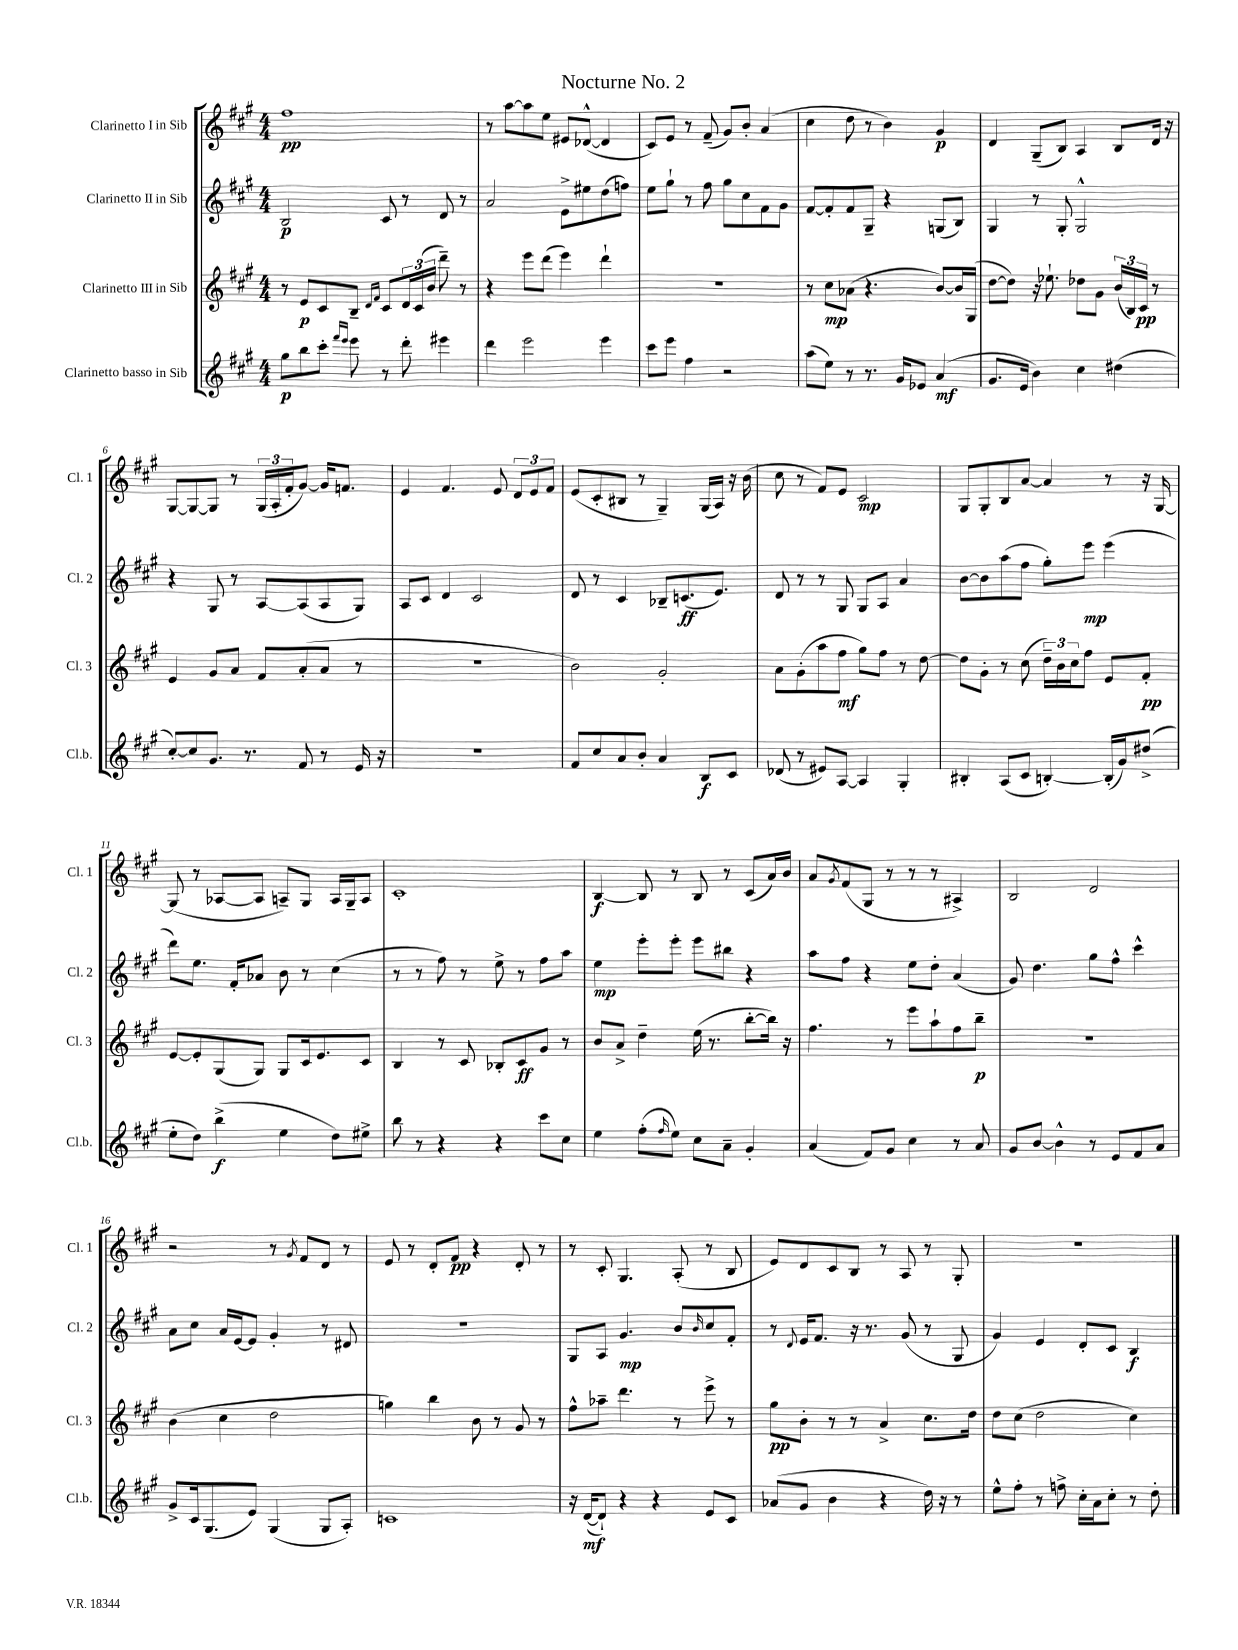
\header { title = "Nocturne No. 2" }
<<
\new StaffGroup <<
\new Staff = "s0" \with { instrumentName = "Clarinetto I in Sib" shortInstrumentName = "Cl. 1" } {
    \clef treble \key a \major \numericTimeSignature \time 4/4
    fis''1\pp |
    r8 a''8~ a''8 e''8 eis'8 des'8~-^( des'4 |
    cis'8) e'8 r8 fis'8--( gis'8) b'8-. a'4( |
    cis''4 d''8 r8 b'4) gis'4\p |
    d'4 gis8--( b8) a4 b8 d'16 r16 |
    gis8~ gis8~ gis8 r8 \tuplet 3/2 { gis16( a16-. fis'16-. } gis'8~) gis'16 f'8. |
    e'4 fis'4. e'8 \tuplet 3/2 { d'8 e'8 fis'8 } |
    e'8( cis'8-. bis8 r8 gis4--) gis16( a16) r16 b'16( |
    cis''8 r8 fis'8) e'8 cis'2\mp |
    gis8 gis8-. b8 a'8~ a'4 r8 r16 gis16~ |
    gis8( r8 aes8~ aes8 a8--) gis8 a16 gis16-- a8 |
    cis'1-. |
    b4~\f b8 r8 b8 r8 cis'8( a'16) b'16 |
    a'8 \acciaccatura { gis'8 } fis'8( gis8 r8 r8 r8 ais4->) |
    b2 d'2 |
    r2 r8 \acciaccatura { gis'8 } fis'8 d'8 r8 |
    e'8 r8 d'8-. fis'8\pp r4 d'8-. r8 |
    r8 cis'8-. gis4. a8-.( r8 b8 |
    e'8) d'8 cis'8 b8 r8 a8 r8 gis8-. |
    R1 \bar "|." |
}
\new Staff = "s1" \with { instrumentName = "Clarinetto II in Sib" shortInstrumentName = "Cl. 2" } {
    \clef treble \key a \major \numericTimeSignature \time 4/4
    b2\p cis'8 r8 d'8 r8 |
    a'2 e'8-> eis''8 d''8( f''8) |
    e''8 gis''8-! r8 fis''8 gis''8 cis''8 fis'8 gis'8 |
    fis'8~ fis'8-. fis'8 gis8-- r4 g8( b8) |
    gis4 r8 gis8-. gis2-^ |
    r4 gis8 r8 a8~ a8( a8 gis8) |
    a8 cis'8 d'4 cis'2 |
    d'8 r8 cis'4 bes8-- c'8.\ff( e'8.) |
    d'8 r8 r8 gis8 gis8 a8 a'4 |
    b'8~ b'8 a''8( fis''8 gis''8-.) e'''8\mp e'''4( |
    d'''8) e''8. fis'16-. aes'8 b'8 r8 cis''4( |
    r8 r8 fis''8) r8 e''8-> r8 fis''8 a''8 |
    e''4\mp e'''8-. e'''8-. e'''8 bis''8 r4 |
    a''8 fis''8 r4 e''8 d''8-. a'4( |
    gis'8) d''4. gis''8 fis''8-^ cis'''4-^ |
    a'8 cis''8 a'16 e'16~ e'8 gis'4-. r8 dis'8 |
    r1 |
    gis8 a8 gis'4.\mp b'8 \grace { b'16 } cis''8 fis'8-. |
    r8 \appoggiatura { d'8 } e'16 fis'8. r16 r8. gis'8( r8 gis8 |
    gis'4) e'4 d'8-. cis'8 b4\f \bar "|." |
}
\new Staff = "s2" \with { instrumentName = "Clarinetto III in Sib" shortInstrumentName = "Cl. 3" } {
    \clef treble \key a \major \numericTimeSignature \time 4/4
    r8 e'8\p cis'8 b8-- \grace { d'16 fis'16 } cis'8 \tuplet 3/2 { d'16 cis'16( b'16 } d'''8--) r8 |
    r4 e'''8 d'''8( e'''4) d'''4-! |
    R1 |
    r8 cis''8\mp aes'8( r4. b'8~) b'16 gis16( |
    d''8~ d''8) r16 ees''8.-! des''8 gis'8 \tuplet 3/2 { b'16( b16) cis'16\pp } r8 |
    e'4 gis'8 a'8 fis'8 a'8-.( a'8 r8 |
    R1 |
    b'2) gis'2-. |
    a'8 gis'8-.( a''8 fis''8\mf gis''8) fis''8 r8 d''8~ |
    d''8 gis'8-. r8 cis''8( \tuplet 3/2 { d''16--) b'16 cis''16 } fis''8 e'8 fis'8-.\pp |
    e'8~ e'8-. gis8( gis8) gis8 cis'16 e'8. cis'8 |
    b4 r8 cis'8 bes8-. cis'8\ff gis'8 r8 |
    b'8 a'8-> d''4-- e''16( r8. b''8~-. b''16) r16 |
    fis''4. r8 e'''8 a''8-! fis''8 b''8--\p |
    R1 |
    b'4( cis''4 d''2 |
    g''4) b''4 b'8 r8 gis'8 r8 |
    fis''8-^ aes''8-- d'''4. r8 e'''8-> r8 |
    gis''8\pp b'8-. r8 r8 a'4-> cis''8. d''16 |
    d''8 cis''8( d''2 cis''4) \bar "|." |
}
\new Staff = "s3" \with { instrumentName = "Clarinetto basso in Sib" shortInstrumentName = "Cl.b." } {
    \clef treble \key a \major \numericTimeSignature \time 4/4
    gis''8\p b''8 cis'''8-. \grace { fis'''16 e'''16 } e'''8 r8 d'''8-. eis'''4 |
    d'''4 e'''2 e'''4 |
    cis'''8 e'''8 fis''4 r2 |
    a''8( e''8) r8 r8. gis'16 ees'8 a'4\mf( |
    gis'8. e'16 b'4) cis''4 dis''4( |
    cis''8~-.) cis''8 gis'8. r8. fis'8 r8 e'16 r16 |
    r1 |
    fis'8 cis''8 a'8 b'8-. a'4 b8\f cis'8 |
    des'8( r8 eis'8) a8~ a4 gis4-. |
    bis4-. a8( cis'8 b4~-.) b16-.( gis'16) dis''8->( |
    e''8-. d''8) b''4->\f( e''4 d''8) eis''8-> |
    b''8 r8 r4 r4 cis'''8 cis''8 |
    e''4 fis''8-.( \grace { fis''16 } e''8) cis''8 a'8-- gis'4-. |
    a'4( fis'8) gis'8 cis''4 r8 a'8 |
    gis'8 b'8~ b'4-^ r8 e'8 fis'8 a'8 |
    gis'8-> cis'16 gis8.( e'8) gis4( gis8 a8-.) |
    c'1 |
    r16 d'16~\mf( d'8-!) r4 r4 e'8 cis'8 |
    aes'8( gis'8 b'4 r4 d''16) r16 r8 |
    e''8-^ fis''8-. r8 f''8-> cis''16-. a'16 cis''8-. r8 d''8-. \bar "|." |
}
>>
>>
